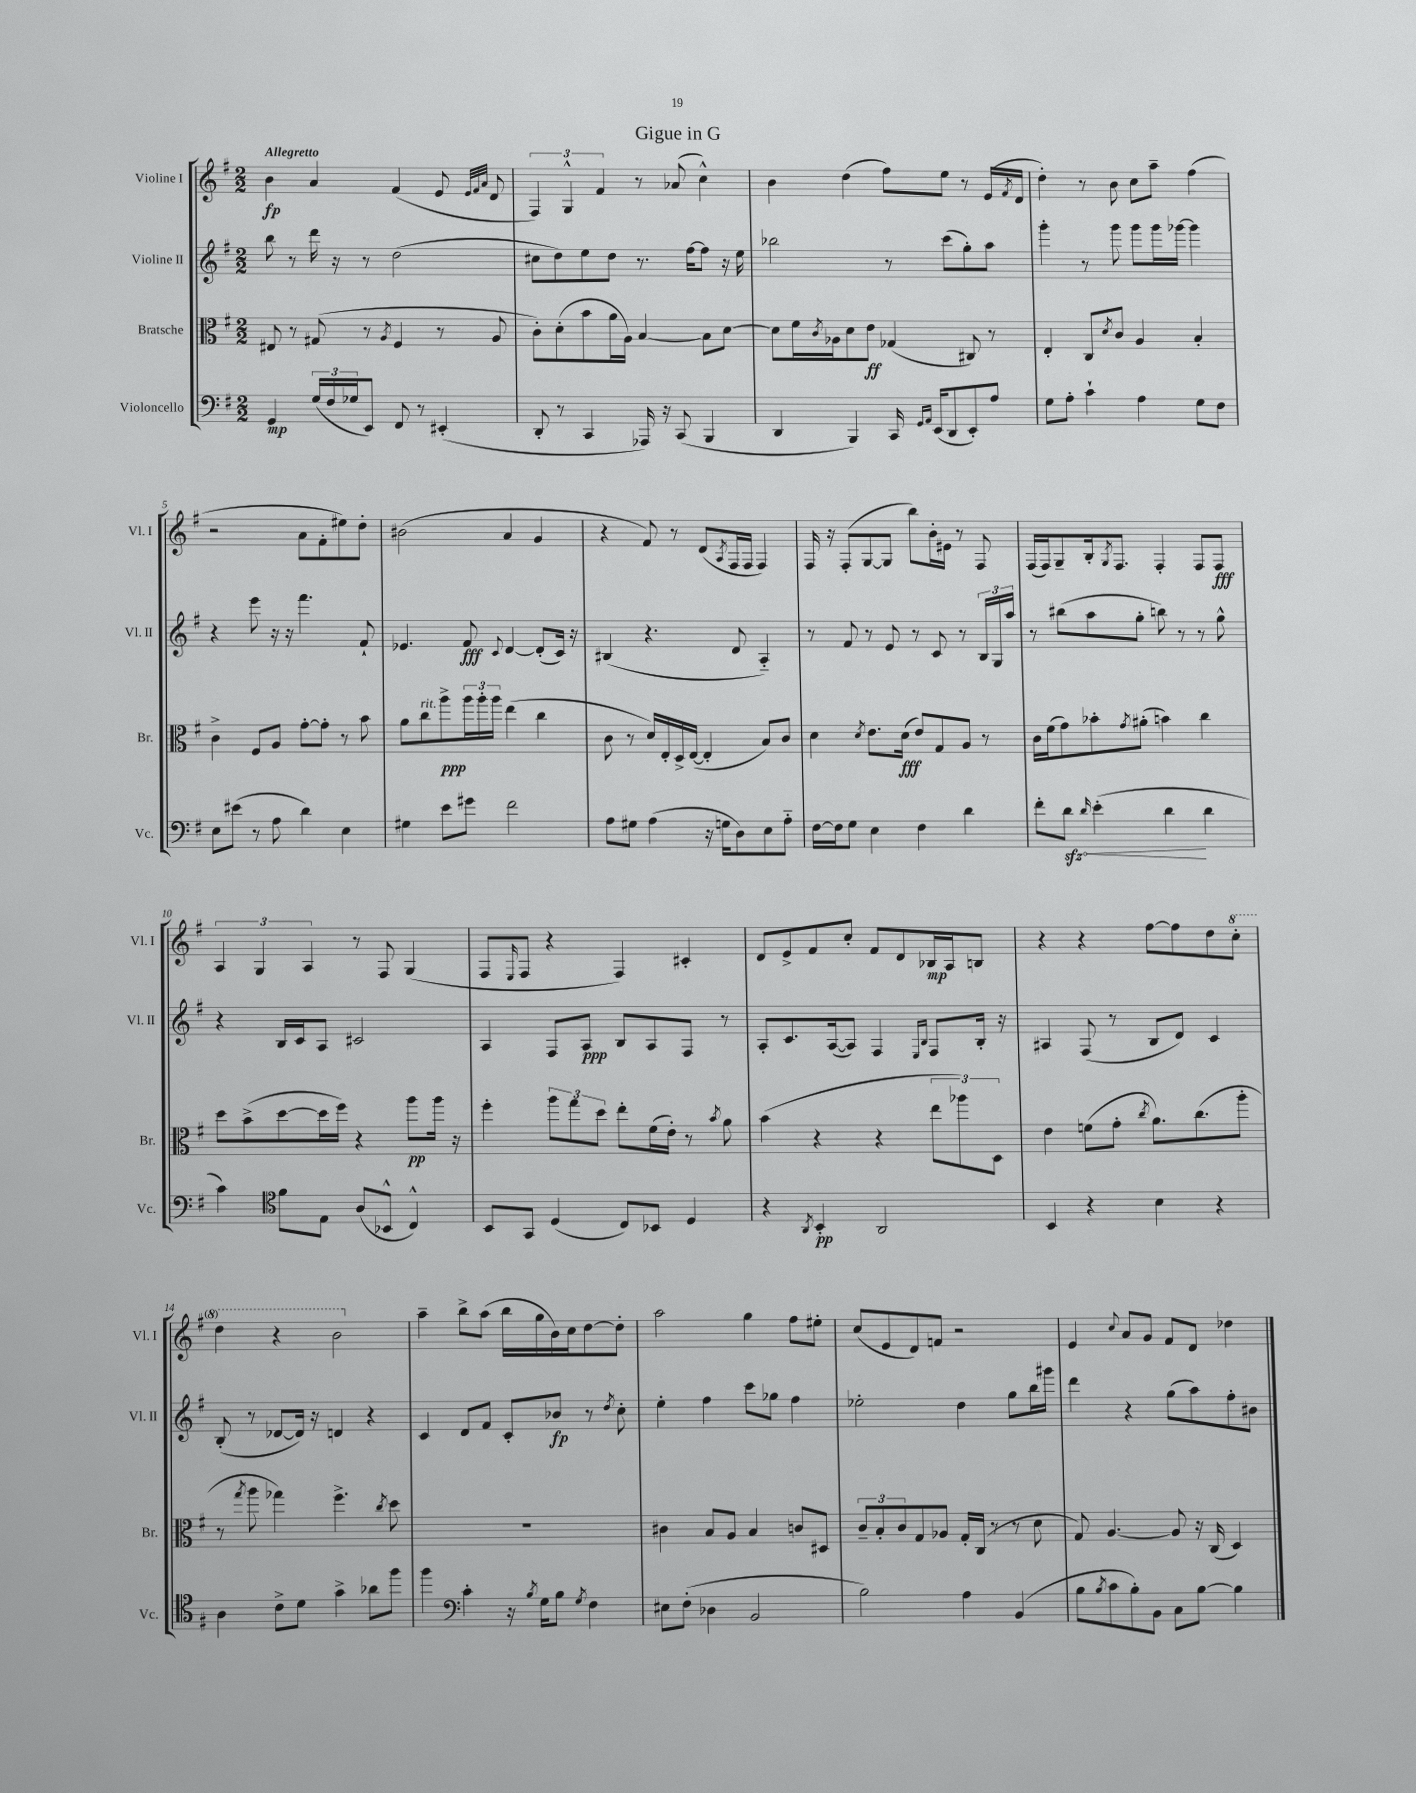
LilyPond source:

\header { title = "Gigue in G" }
<<
\new StaffGroup <<
\new Staff = "s0" \with { instrumentName = "Violine I" shortInstrumentName = "Vl. I" } {
    \clef treble \key g \major \numericTimeSignature \time 2/2 \tempo "Allegretto"
    b'4\fp a'4 fis'4( e'8 \grace { e'32 fis'32 a'32 } d'8 |
    \tuplet 3/2 { fis4) g4-^ fis'4 } r8 aes'8( c''4-^) |
    b'4 d''4( fis''8) e''8 r8 e'16( \acciaccatura { fis'8 } d'16 |
    d''4-.) r8 b'8 c''8 a''8-- fis''4( |
    r2 a'8 fis'8-. eis''8) d''8-. |
    bis'2( a'4 g'4 |
    r4 fis'8) r8 d'8( \acciaccatura { a8 } fis16 fis16 fis4) |
    fis16 r16 fis8-.( g8~ g8 b''8) b'16-. eis'16 r8 fis8 |
    fis16( fis16) g8-- b16-. \acciaccatura { g8 } fis8. fis4-. fis8 fis8\fff |
    \tuplet 3/2 { a4 g4 a4 } r8 fis8 g4( |
    fis8 \grace { e16 } fis8 r4 fis4) cis'4-. |
    d'8 e'8-> fis'8 c''8-. fis'8 d'8 bes16\mp a16 b8 |
    r4 r4 fis''8~ fis''8 d''8 \ottava #1 c'''8-. |
    d'''4 r4 b''2 \ottava #0 |
    a''4-- b''8-> a''8( b''16 g''16 b'16) c''16 d''8~ d''8-. |
    a''2 g''4 fis''8 eis''8-. |
    c''8( e'8 d'8) f'8 r2 |
    e'4 \appoggiatura { c''8 } a'8 g'8 fis'8 d'8 des''4 \bar "|." |
}
\new Staff = "s1" \with { instrumentName = "Violine II" shortInstrumentName = "Vl. II" } {
    \clef treble \key g \major \numericTimeSignature \time 2/2
    b''8 r8 d'''16 r16 r8 d''2( |
    cis''8 d''8) e''8 d''8 r8. fis''16~ fis''8 r16 e''16 |
    bes''2 r8 c'''8( g''8-.) a''8 |
    g'''4-. r8 g'''8 g'''8 g'''16 ges'''16~ ges'''4 |
    r4 e'''8 r16 r16 fis'''4. fis'8-! |
    ees'4. fis'8\fff \appoggiatura { c'8 } d'4~ d'8-.( c'16) r16 |
    bis4( r4. d'8 a4-_) |
    r8 fis'8 r8 e'8 r8 c'8 r8 \tuplet 3/2 { b16 g16 a''16 } |
    r8 bis''8( a''8 g''8-. b''8) r8 r8 g''8-^ |
    r4 b16 c'16 a8 cis'2 |
    a4 fis8 a8\ppp b8 a8 fis8 r8 |
    a8-. c'8. a16~( a8) fis4 \grace { e16 b16 } fis8 b16-. r16 |
    ais4 fis8( r8 b8 d'8) c'4 |
    b8-.( r8 des'8~ des'16) r16 d'4 r4 |
    c'4 d'8 fis'8 c'8-. bes'8\fp r8 \acciaccatura { d''8 } c''8-. |
    e''4-. fis''4 c'''8 ges''8 fis''4 |
    ees''2-. d''4 g''8 b''16 gis'''16 |
    d'''4 r4 g''8( a''8) fis''8-. bis'8 \bar "|." |
}
\new Staff = "s2" \with { instrumentName = "Bratsche" shortInstrumentName = "Br." } {
    \clef alto \key g \major \numericTimeSignature \time 2/2
    eis8 r8 gis8( r8 \acciaccatura { a8 } fis4 r8 a8 |
    c'8-.) d'8-.( b'8 a'16 a16) b4~ b8 d'8~ |
    d'8 fis'16 \acciaccatura { c'8 } aes16 d'8 e'8\ff ges4( cis8) r8 |
    e4-. c8 \acciaccatura { d'8 } c'8 a4 b4-. |
    c'4-> fis8 a8 g'8~-. g'8-. r8 b'8 |
    a'8 c''8^\markup { \italic "rit." } a''8->\ppp \tuplet 3/2 { a''16 a''16-. a''16 } e''4( c''4 |
    c'8 r8 d'16) e16-. d16-> e16~( e4-. b8) c'8 |
    d'4 \acciaccatura { d'8 } e'8. d'16\fff( e'8) g8 a8 r8 |
    c'16 fis'16( g'8) bes'8-. \acciaccatura { g'8 } ais'8-.( b'4) c''4 |
    d''8 b'8->( d''8~ d''16 fis''16) r4 a''8\pp a''16 r16 |
    fis''4-. \tuplet 3/2 { a''8 g''8 d''8 } e''8-. fis'16( e'16-.) r8 \acciaccatura { b'8 } a'8 |
    b'4( r4 r4 \tuplet 3/2 { e''8 aes''8) d8 } |
    e'4 f'8( g'8-. \acciaccatura { c''8 } a'8.) c''8.( a''8-. |
    r8 \acciaccatura { g''8 } a''8 ges''4) fis''4.-> \acciaccatura { c''8 } d''8 |
    R1 |
    cis'4 b8 a8 b4 c'8 dis8 |
    \tuplet 3/2 { c'8-- b8-. c'8 } g8 aes8 g16-. c16( r8 r8 d'8 |
    g8) a4.~ a8 r16 c16( d4) \bar "|." |
}
\new Staff = "s3" \with { instrumentName = "Violoncello" shortInstrumentName = "Vc." } {
    \clef bass \key g \major \numericTimeSignature \time 2/2
    g,4\mp \tuplet 3/2 { g16( fis16 ges16 } e,8) fis,8 r8 eis,4-.( |
    d,8-. r8 c,4 aes,,16) r16 c,8( b,,4 |
    d,4 b,,4) c,16 \grace { g,16 a,16 } e,16( d,8 e,8-.) a8 |
    g8 a8-. c'4-! a4 g8 fis8 |
    e8 eis'8( r8 a8 d'4) e4 |
    gis4 e'8 gis'8 fis'2 |
    a8 gis8 a4( r16 g16 d8) e8 a8-_ |
    fis16~ fis16 g8 e4 fis4 d'4 |
    fis'8-. \once \override Hairpin.circled-tip = ##t d'8\sfz\< \grace { d'16 } e'4-.( d'4\! d'4 |
    c'4) \clef tenor fis'8 e8 a8( bes,8-^ c4-^) |
    b,8 g,8 d4( c8) bes,8 d4 |
    r4 \acciaccatura { a,8 } b,4-.\pp a,2 |
    b,4 r4 b4 r4 |
    a4 c'8-> d'8 g'4-> aes'8 fis''8 |
    fis''4 \clef bass c'4-. r16 \acciaccatura { b8 } g16 b8 \acciaccatura { g8 } fis4 |
    eis8 fis8-.( des4 b,2 |
    b2) a4 b,4( |
    b8 \acciaccatura { b8 } c'8 b8-.) b,8 c8 b8~ b4 \bar "|." |
}
>>
>>
